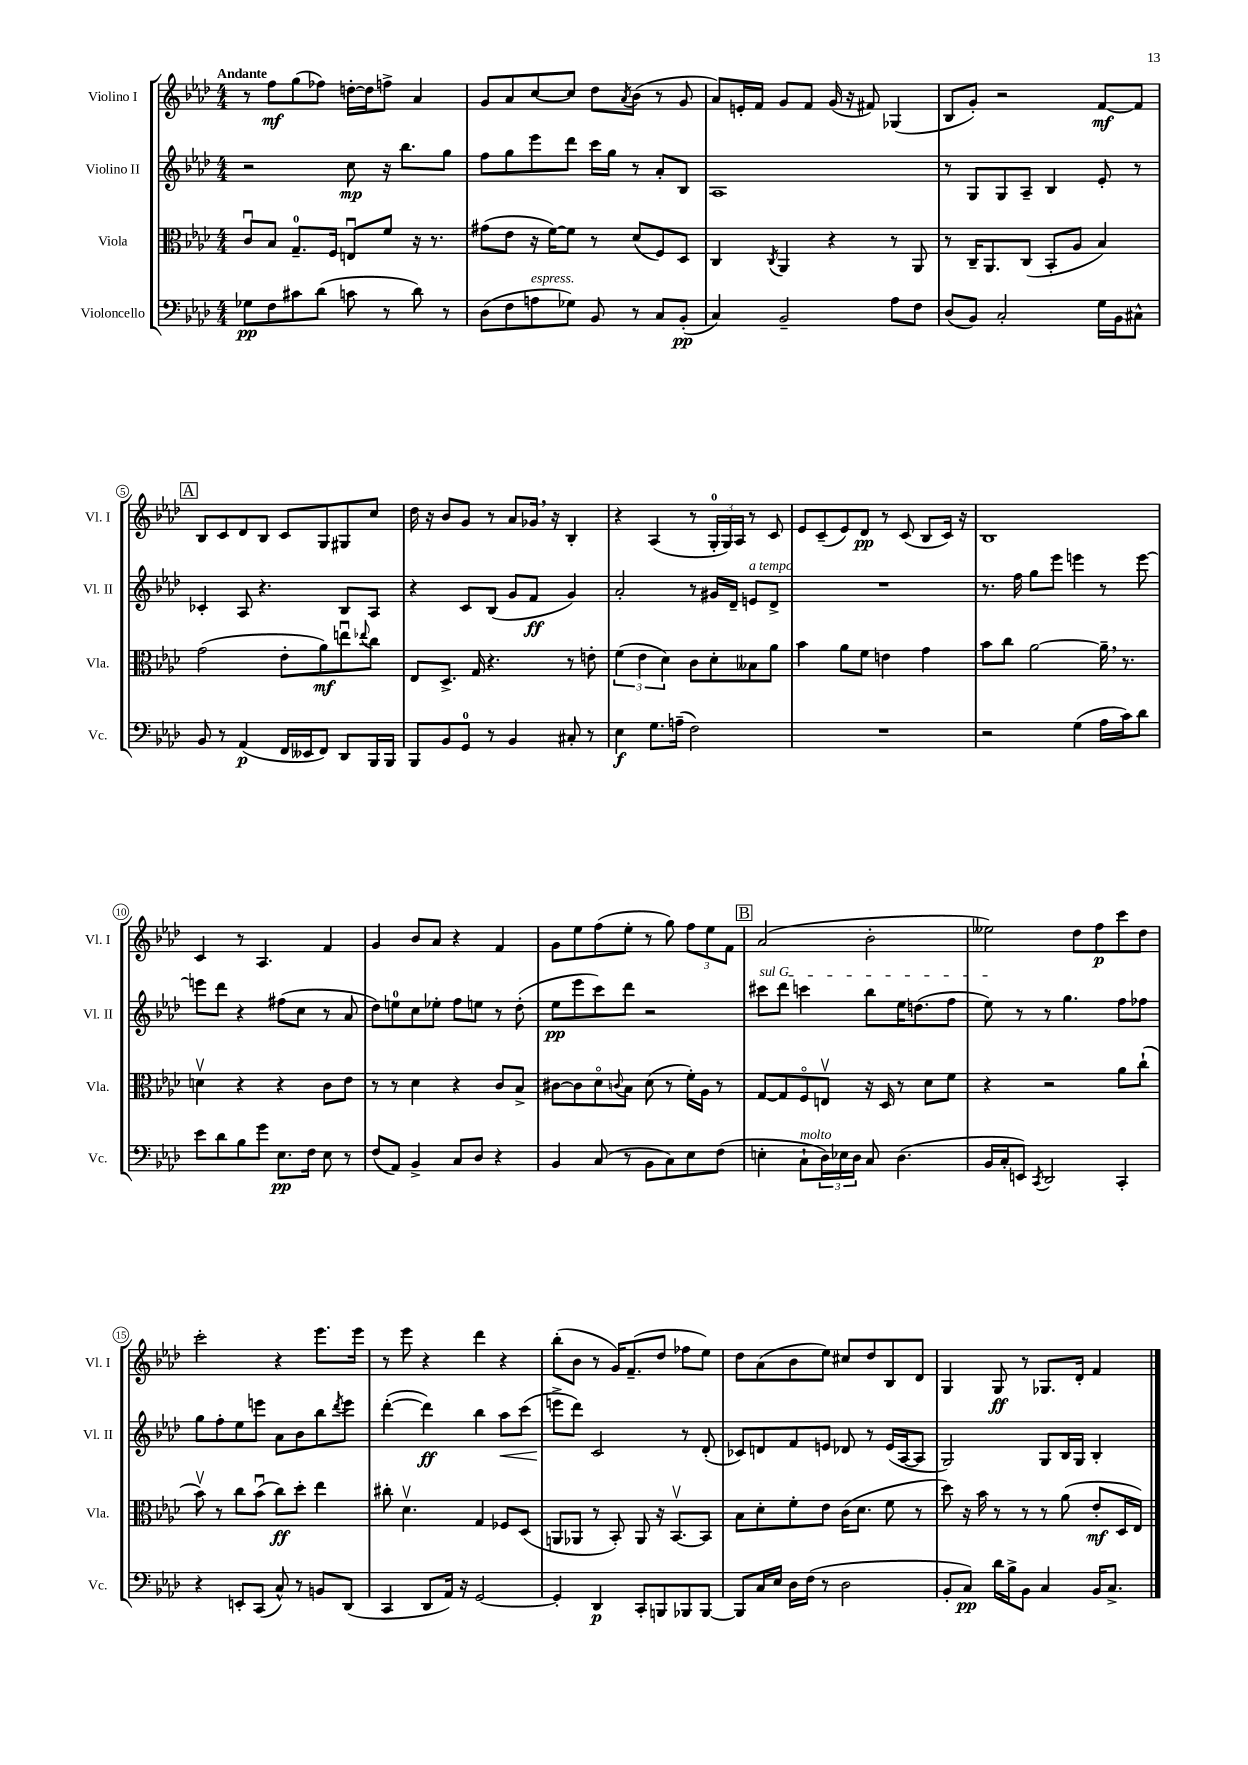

**kern	**dynam	**kern	**dynam	**kern	**dynam	**kern	**dynam
*part4	*part4	*part3	*part3	*part2	*part2	*part1	*part1
*staff4	*staff4	*staff3	*staff3	*staff2	*staff2	*staff1	*staff1
*I"Violoncello	*	*I"Viola	*	*I"Violino II	*	*I"Violino I	*
*I'Vc.	*	*I'Vla.	*	*I'Vl. II	*	*I'Vl. I	*
*clefF4	*	*clefC3	*	*clefG2	*	*clefG2	*
*k[b-e-a-d-]	*	*k[b-e-a-d-]	*	*k[b-e-a-d-]	*	*k[b-e-a-d-]	*
*M4/4	*	*M4/4	*	*M4/4	*	*M4/4	*
=1	=1	=1	=1	=1	=1	=1	=1
!	!	!	!	!	!	!LO:TX:a:B:t=Andante	!
8G-X\L	pp	8cu/L	.	2r	.	8r	.
8F\	.	8B-/J	.	.	.	8ff\L	mf
8c#X\	.	8.G~/L	.	.	.	(8gg\	.
(8d-\J	.	.	.	.	.	8ff-X\J)	.
.	.	16F/Jk	.	.	.	.	.
8cn\	.	8Enu/L	.	8cc\	mp	[16ddn'\LL	.
.	.	.	.	.	.	16dd\J]	.
8r	.	8f/J	.	16r	.	8ffn^\J	.
.	.	.	.	8.bb-\L	.	.	.
8d-\)	.	16r	.	.	.	4a-/	.
.	.	8.r	.	.	.	.	.
8r	.	.	.	8gg\J	.	.	.
=2	=2	=2	=2	=2	=2	=2	=2
(8D-\L	.	(8g#X\L	.	8ff\L	.	8g/L	.
8F\	.	8e-\J	.	8gg\	.	8a-/	.
!LO:TX:a:i:t=espress.	!	!	!	!	!	!	!
8An\	.	16r	.	8eee-\	.	[8cc/	.
.	.	[16f\KL)	.	.	.	.	.
8G-X\J)	.	8f\J]	.	8ddd-\J	.	8cc/J]	.
8BB-/	.	8r	.	16ccc\LL	.	8dd-\L	.
.	.	.	.	16gg\JJ	.	.	.
.	.	.	.	.	.	8qa-/	.
8r	.	(8d-/L	.	8r	.	(8b-\J	.
8C/L	.	8F/)	.	8a-'/L	.	8r	.
(8BB-'/J	pp	8D-/J	.	8B-/J	.	8g/	.
=3	=3	=3	=3	=3	=3	=3	=3
4C/)	.	4C/	.	1A-	.	8a-/L)	.
.	.	.	.	.	.	16en'/L	.
.	.	.	.	.	.	16f/JJ	.
.	.	8qC/	.	.	.	.	.
2BB-~/	.	4AA-/	.	.	.	8g/L	.
.	.	.	.	.	.	8f/J	.
.	.	4r	.	.	.	(16g/	.
.	.	.	.	.	.	16r	.
.	.	.	.	.	.	8f#X/)	.
8A-\L	.	8r	.	.	.	(4G-X/	.
8F\J	.	8AA-/	.	.	.	.	.
=4	=4	=4	=4	=4	=4	=4	=4
(8D-/L	.	8r	.	8r	.	8B-/L	.
8BB-/J)	.	16C~/KL	.	8G/L	.	8g'/J)	.
.	.	8.AA-/	.	.	.	.	.
2C'/	.	.	.	8G/	.	2r	.
.	.	(8C/J	.	8A-~/J	.	.	.
.	.	8BB-'/L	.	4B-/	.	.	.
.	.	8A-/J	.	.	.	.	.
16G\LL	.	4B-/)	.	8e-'/	.	[8f/L	mf
16BB-\J	.	.	.	.	.	.	.
8C#X^^\J	.	.	.	8r	.	8f/J]	.
!!LO:LB:g=z
!!LO:REH:place=s1:t=A
=5	=5	=5	=5	=5	=5	=5	=5
8BB-/	.	(2g\	.	4c-X'/	.	8B-/L	.
8r	.	.	.	.	.	8c/	.
(4AA-/	p	.	.	8A-/	.	8d-/	.
.	.	.	.	4.r	.	8B-/J	.
16FF/LL	.	8e-'\L	.	.	.	8c/L	.
16EE--X/J	.	.	.	.	.	.	.
8FF/J)	.	8a-\)	mf	.	.	8G/	.
8DD-/L	.	8eenu\	.	8B-/L	.	8G#X/	.
.	.	8qqee-X/	.	.	.	.	.
16BBB-/L	.	8cc\J	.	8A-/J	.	8cc/J	.
16BBB-/JJ	.	.	.	.	.	.	.
=6	=6	=6	=6	=6	=6	=6	=6
8BBB-/L	.	8E-/L	.	4r	.	16dd-\	.
.	.	.	.	.	.	16r	.
8BB-/	.	8.D-^/J	.	.	.	8b-/L	.
8GG/J	.	.	.	8c/L	.	8g/J	.
.	.	16G/	.	.	.	.	.
8r	.	4.r	.	(8B-/J	.	8r	.
4BB-/	.	.	.	8g/L	.	8a-/L	.
.	.	.	.	8f/J	ff	16g-X,/Jk	.
.	.	.	.	.	.	16r	.
8C#X'/	.	8r	.	4g/)	.	4B-'/	.
8r	.	8en'\	.	.	.	.	.
=7	=7	=7	=7	=7	=7	=7	=7
4E-\	f	(6f\	.	2a-'/	.	4r	.
.	.	6e-\	.	.	.	.	.
8.G\L	.	.	.	.	.	(4A-/	.
.	.	6d-\)	.	.	.	.	.
(16An~\Jk	.	.	.	.	.	.	.
2F\)	.	8c\L	.	8r	.	8r	.
.	.	8d-'\	.	16g#X/LL	.	24G'/LL	.
.	.	.	.	.	.	24G/)	.
.	.	.	.	16d-~/JJ	.	.	.
.	.	.	.	.	.	24A-/JJ	.
!	!	!	!	!LO:TX:a:i:t=a tempo	!	!	!
.	.	8B--X\	.	8en/L	.	8r	.
.	.	8a-\J	.	8d-^/J	.	8c/	.
=8	=8	=8	=8	=8	=8	=8	=8
1r	.	4b-\	.	1r	.	8e-/L	.
.	.	.	.	.	.	(8c~/	.
.	.	8a-\L	.	.	.	8e-/)	.
.	.	8f\J	.	.	.	8d-/J	pp
.	.	4en\	.	.	.	8r	.
.	.	.	.	.	.	(8c/	.
.	.	4g\	.	.	.	8B-/L	.
.	.	.	.	.	.	16c/Jk)	.
.	.	.	.	.	.	16r	.
=9	=9	=9	=9	=9	=9	=9	=9
2r	.	8b-\L	.	8.r	.	1B-	.
.	.	8cc\J	.	.	.	.	.
.	.	.	.	16ff\	.	.	.
.	.	[2a-\	.	8gg\L	.	.	.
.	.	.	.	8eee-\J	.	.	.
(4G\	.	.	.	4eeen\	.	.	.
16A-\LL	.	16a-~,\]	.	8r	.	.	.
16c\J)	.	8.r	.	.	.	.	.
8d-\J	.	.	.	[8eee\	.	.	.
!!LO:LB:g=z
=10	=10	=10	=10	=10	=10	=10	=10
8e-\L	.	4dnv\	.	8eeen\L]	.	4c/	.
8d-\	.	.	.	8ddd-\J	.	.	.
8B-\	.	4r	.	4r	.	8r	.
8g\J	.	.	.	.	.	4.A-/	.
8.E-\L	pp	4r	.	(8ff#X\L	.	.	.
.	.	.	.	8cc\J	.	.	.
16F\Jk	.	.	.	.	.	.	.
8E-\	.	8c\L	.	8r	.	4f/	.
8r	.	8e-\J	.	8a-/	.	.	.
=11	=11	=11	=11	=11	=11	=11	=11
(8F/L	.	8r	.	8dd-\L)	.	4g/	.
8AA-/J)	.	8r	.	8een\	.	.	.
4BB-^/	.	4d-\	.	8cc\	.	8b-/L	.
.	.	.	.	8ee-X'\J	.	8a-/J	.
8C/L	.	4r	.	8ff\L	.	4r	.
8D-/J	.	.	.	8een\J	.	.	.
4r	.	8c/L	.	8r	.	4f/	.
.	.	8B-^/J	.	(8dd-'\	.	.	.
=12	=12	=12	=12	=12	=12	=12	=12
4BB-/	.	[8c#X\L	.	8ee-\L	pp	8g\L	.
.	.	8c#\]	.	8eee-\	.	8ee-\	.
(8C/	.	8d-\	.	8ccc\)	.	(8ff\	.
.	.	8qqcn/	.	.	.	.	.
8r	.	8B-\J	.	8ddd-\J	.	8ee-'\J	.
8BB-\L	.	(8d-\	.	2r	.	8r	.
8C\)	.	8r	.	.	.	8gg\)	.
8E-\	.	16f'\LL)	.	.	.	12ff\L	.
.	.	16A-\JJ	.	.	.	.	.
.	.	.	.	.	.	12ee-\	.
(8F\J	.	8r	.	.	.	.	.
.	.	.	.	.	.	12f\J	.
!!LO:REH:place=s1:t=B
=13	=13	=13	=13	=13	=13	=13	=13
!	!	!	!	!LO:TX:a:i:t=sul G	!	!	!
4En'\	.	[8G/L	.	8ccc#X\L	.	(2a-/	.
.	.	8G/]	.	8ddd-\J	.	.	.
!LO:TX:a:i:t=molto	!	!	!	!	!	!	!
8C`\L	.	8F/	.	4cccn\	.	.	.
24D-\L)	.	8Env/J	.	.	.	.	.
24E-X\	.	.	.	.	.	.	.
24D-\JJ	.	.	.	.	.	.	.
8C/	.	16r	.	8bb-\L	.	2b-'\	.
.	.	16D-/	.	.	.	.	.
(4.D-\	.	8r	.	16ee-\K	.	.	.
.	.	.	.	(8.ddn\	.	.	.
.	.	8d-\L	.	.	.	.	.
.	.	8f\J	.	8ff\J	.	.	.
=14	=14	=14	=14	=14	=14	=14	=14
16BB-/LL	.	4r	.	8ee-\)	.	2ee--X\)	.
16C'/J	.	.	.	.	.	.	.
8EEn/J)	.	.	.	8r	.	.	.
8qCC/	.	.	.	.	.	.	.
2DD-/	.	2r	.	8r	.	.	.
.	.	.	.	4.gg\	.	.	.
.	.	.	.	.	.	8dd-\L	.
.	.	.	.	.	.	8ff\	p
4CC'/	.	8a-\L	.	8ff\L	.	8ccc\	.
.	.	(8cc`\J	.	8ff-X\J	.	8dd-\J	.
!!LO:LB:g=z
=15	=15	=15	=15	=15	=15	=15	=15
4r	.	8b-v\)	.	8gg\L	.	2ccc'\	.
.	.	8r	.	8ff'\	.	.	.
8EEn'/L	.	8cc\L	.	8ee-\	.	.	.
(8CC/J	.	(8b-u\J	.	8eeen\J	.	.	.
8C^^/)	.	8cc\L)	ff	8a-\L	.	4r	.
8r	.	8dd-'\J	.	8b-\	.	.	.
8BBn/L	.	4ee-\	.	8bb-\	.	8.eee-\L	.
.	.	.	.	8qddd-/	.	.	.
(8DD-/J	.	.	.	8eee\J	.	.	.
.	.	.	.	.	.	16eee-\Jk	.
=16	=16	=16	=16	=16	=16	=16	=16
4CC/	.	8cc#X'\	.	([4ddd-'\	.	8r	.
.	.	4.d-v\	.	.	.	8eee-\	.
8DD-/L	.	.	.	4ddd-\])	ff	4r	.
16AA-/Jk)	.	.	.	.	.	.	.
16r	.	.	.	.	.	.	.
[2GG/	.	4G/	.	4bb-\	.	4ddd-\	.
!	!	!	!	!	!LO:HP:b	!	!
.	.	8F-X/L	.	8aa-\L	<	4r	.
.	.	(8D-/J	.	(8ccc\J	.	.	.
=17	=17	=17	=17	=17	=17	=17	=17
4GG'/]	.	8AAn/L	.	8eeen^\L	.	(8bb-'\L	.
.	.	8AA-X/J	.	8ddd-\J)	[	8b-\J	.
4DD-/	p	8r	.	2c/	.	8r	.
.	.	8BB-'/)	.	.	.	16g/KL)	.
.	.	.	.	.	.	(8.f~/	.
8CC'/L	.	8AA-/	.	.	.	.	.
8BBBn/	.	16r	.	.	.	8dd-/J	.
.	.	[8.BB-v/L	.	.	.	.	.
8BBB-X/	.	.	.	8r	.	8ff-X\L	.
[8BBB-/J	.	8BB-/J]	.	(8d-'/	.	8ee-\J)	.
=18	=18	=18	=18	=18	=18	=18	=18
8BBB-/L]	.	8B-\L	.	8c-X/L)	.	8dd-\L	.
16C/L	.	8d-'\	.	8dn/	.	(8a-\	.
16E-/JJ	.	.	.	.	.	.	.
16D-\LL	.	8f'\	.	8f/	.	8b-\	.
(16F\JJ	.	.	.	.	.	.	.
8r	.	8e-\J	.	8en/J	.	8ee-\J)	.
2D-\	.	(16c\KL	.	8d-X/	.	8cc#X/L	.
.	.	8.d-\J	.	.	.	.	.
.	.	.	.	8r	.	8dd-/	.
.	.	8f\	.	(16e/LL	.	8B-/	.
.	.	.	.	[16A-/J	.	.	.
.	.	8r	.	8A-/J]	.	8d-/J	.
=19	=19	=19	=19	=19	=19	=19	=19
8BB-'/L	.	8dd-\)	.	2G/)	.	4G/	.
8C/J)	pp	16r	.	.	.	.	.
.	.	16b-\	.	.	.	.	.
16d-\LL	.	8r	.	.	.	8G/	ff
16B-^\J	.	.	.	.	.	.	.
8BB-\J	.	8r	.	.	.	8r	.
4C/	.	8r	.	8G/L	.	8.G-X/L	.
.	.	(8a-\	.	16B-/L	.	.	.
.	.	.	.	16G/JJ	.	16d-'/Jk	.
16BB-/KL	.	8e-'/L	mf	4B-'/	.	4f/	.
8.C^/J	.	.	.	.	.	.	.
.	.	16D-/L	.	.	.	.	.
.	.	16E-/JJ)	.	.	.	.	.
==	==	==	==	==	==	==	==
*-	*-	*-	*-	*-	*-	*-	*-
